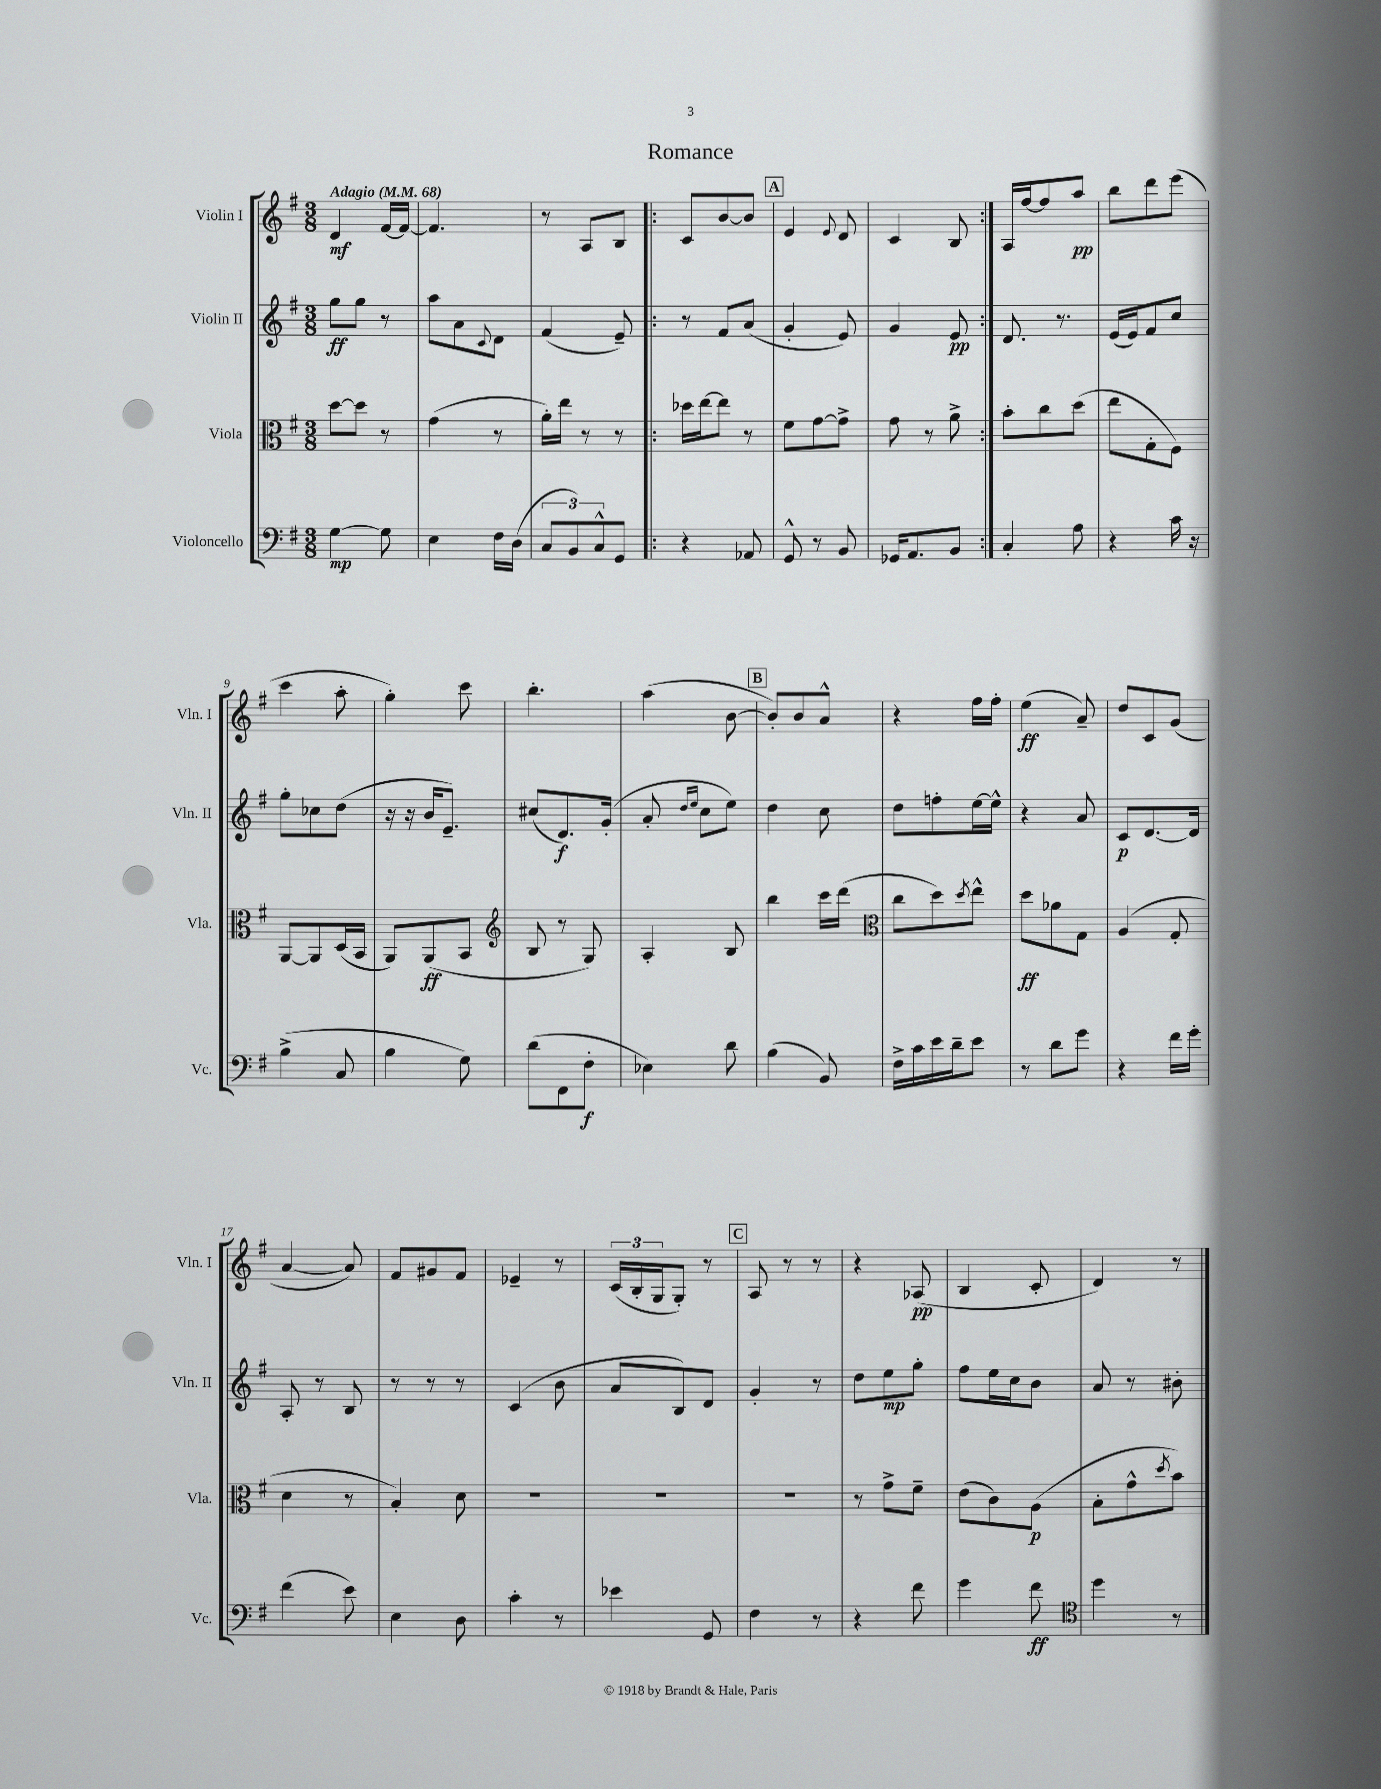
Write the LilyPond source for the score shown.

\header { title = "Romance" }
<<
\new StaffGroup <<
\new Staff = "s0" \with { instrumentName = "Violin I" shortInstrumentName = "Vln. I" } {
    \clef treble \key g \major \numericTimeSignature \time 3/8 \tempo "Adagio" 4 = 68
    d'4\mf fis'16~ fis'16~ |
    fis'4. |
    r8 a8 b8 |
    \repeat volta 2 { c'8 b'8~ b'8 |
    \mark \markup { \box "A" } e'4 \appoggiatura { e'8 } d'8 |
    c'4 b8 | }
    a16 fis''16~ fis''8 a''8\pp |
    b''8 d'''8 e'''8( |
    c'''4 a''8-. |
    g''4-.) c'''8 |
    b''4.-. |
    a''4( b'8~ |
    \mark \markup { \box "B" } b'8-.) b'8 a'8-^ |
    r4 fis''16 fis''16-. |
    e''4\ff( a'8--) |
    d''8 c'8 g'8( |
    a'4~ a'8) |
    fis'8 gis'8 fis'8 |
    ees'4-- r8 |
    \tuplet 3/2 { c'16( b16-. g16 } g8-.) r8 |
    \mark \markup { \box "C" } a8 r8 r8 |
    r4 aes8\pp( |
    b4 c'8-. |
    d'4) r8 \bar "|." |
}
\new Staff = "s1" \with { instrumentName = "Violin II" shortInstrumentName = "Vln. II" } {
    \clef treble \key g \major \numericTimeSignature \time 3/8
    g''8\ff g''8 r8 |
    a''8 a'8 \appoggiatura { c'8 } d'8 |
    fis'4( e'8--) |
    \repeat volta 2 { r8 fis'8 a'8( |
    \mark \markup { \box "A" } g'4-. e'8) |
    g'4 e'8\pp | }
    d'8. r8. |
    e'16( e'16) fis'8 c''8 |
    g''8-. ces''8 d''8( |
    r16 r16 b'16 e'8.--) |
    cis''8( d'8.\f) g'16-.( |
    a'8-. \grace { d''16 e''16 } c''8 e''8) |
    \mark \markup { \box "B" } d''4 c''8 |
    d''8 f''8-. e''16~ e''16-^ |
    r4 a'8 |
    c'8\p d'8.~ d'16 |
    a8-. r8 b8 |
    r8 r8 r8 |
    c'4( b'8 |
    a'8 b8) d'8 |
    \mark \markup { \box "C" } g'4-. r8 |
    d''8 e''8\mp g''8-. |
    fis''8 e''16 c''16 b'8 |
    a'8 r8 bis'8-. \bar "|." |
}
\new Staff = "s2" \with { instrumentName = "Viola" shortInstrumentName = "Vla." } {
    \clef alto \key g \major \numericTimeSignature \time 3/8
    d''8~ d''8 r8 |
    g'4( r8 |
    a'16-.) e''16 r8 r8 |
    \repeat volta 2 { des''16 e''16~ e''8 r8 |
    \mark \markup { \box "A" } fis'8 g'8~ g'8-> |
    g'8 r8 a'8-> | }
    b'8-. c''8 d''8( |
    e''8 g8-. fis8) |
    a,8~ a,8 d16( b,16 |
    a,8) a,8\ff( b,8 |
    \clef treble b8 r8 g8) |
    a4-. b8 |
    \mark \markup { \box "B" } b''4 c'''16 d'''16( |
    \clef alto c''8 d''8) \acciaccatura { d''8 } e''8-^ |
    d''8\ff aes'8 g8 |
    a4( g8-. |
    d'4 r8 |
    b4-.) d'8 |
    R4. |
    R4. |
    \mark \markup { \box "C" } R4. |
    r8 g'8-> fis'8-- |
    e'8( c'8) a8\p( |
    b8-. g'8-^ \acciaccatura { d''8 } b'8) \bar "|." |
}
\new Staff = "s3" \with { instrumentName = "Violoncello" shortInstrumentName = "Vc." } {
    \clef bass \key g \major \numericTimeSignature \time 3/8
    g4~\mp g8 |
    e4 fis16 d16( |
    \tuplet 3/2 { c8 b,8) c8-^ } g,8 |
    \repeat volta 2 { r4 aes,8 |
    \mark \markup { \box "A" } g,8-^ r8 b,8 |
    ges,16 a,8. b,8 | }
    c4-. a8 |
    r4 c'16 r16 |
    b4->( c8 |
    b4 g8) |
    d'8( fis,8 fis8-.\f |
    ees4) d'8 |
    \mark \markup { \box "B" } b4( b,8) |
    fis16-> c'16 e'16 d'16-- e'8 |
    r8 d'8 g'8 |
    r4 fis'16 g'16-. |
    fis'4( e'8) |
    e4 d8 |
    c'4-. r8 |
    ees'4 g,8 |
    \mark \markup { \box "C" } fis4 r8 |
    r4 fis'8 |
    g'4 fis'8\ff |
    \clef tenor d''4 r8 \bar "|." |
}
>>
>>
